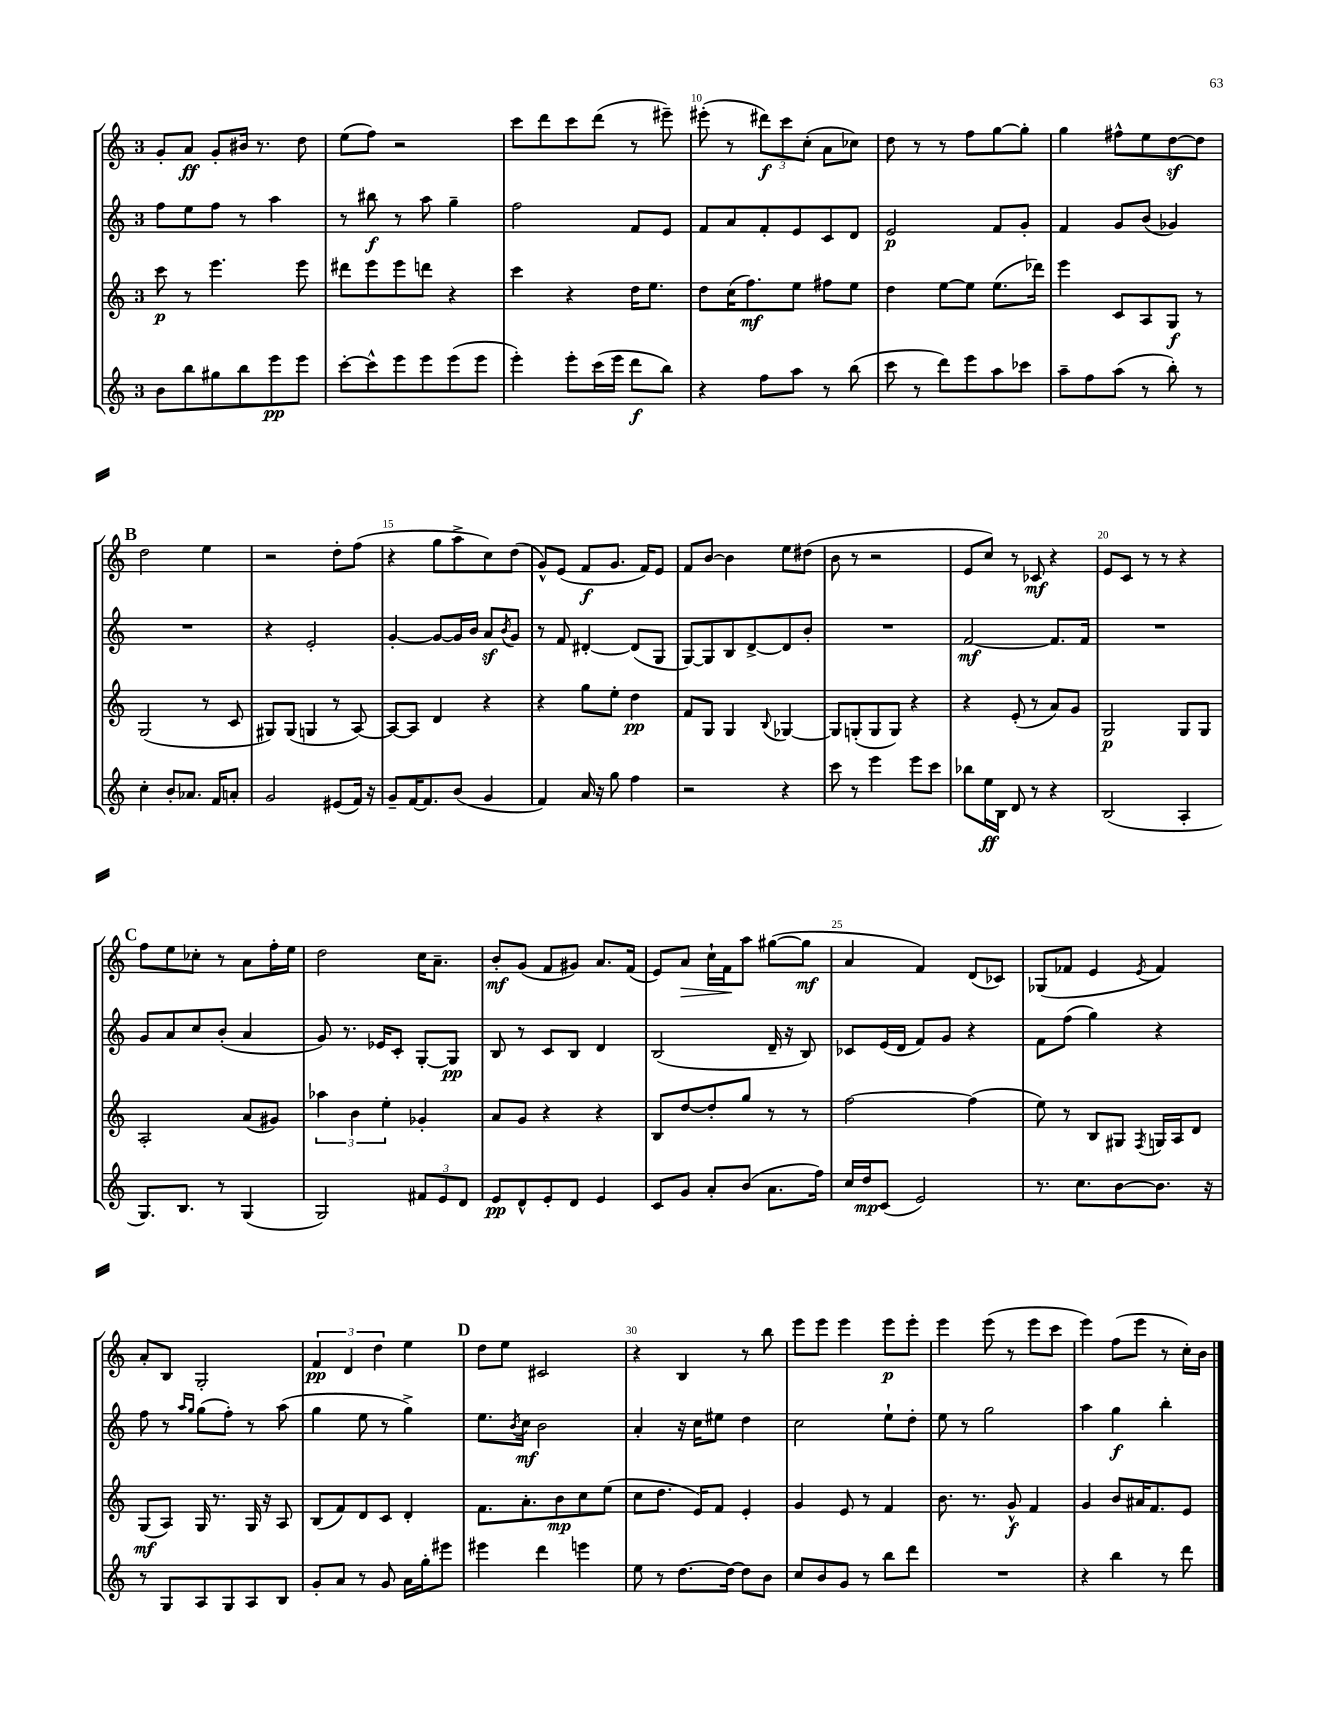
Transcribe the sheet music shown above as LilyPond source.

<<
\new StaffGroup <<
\new Staff = "s0" {
    \clef treble \key c \major \once \override Staff.TimeSignature.style = #'single-digit \time 3/4
    g'8-. a'8\ff g'8-. bis'16 r8. d''8 |
    e''8( f''8) r2 |
    c'''8 d'''8 c'''8 d'''8( r8 eis'''8--) |
    eis'''8-.( r8 \tuplet 3/2 { dis'''8\f) c'''8 c''8-.( } a'8 ces''8) |
    d''8 r8 r8 f''8 g''8~ g''8-. |
    g''4 fis''8-^ e''8 d''8~\sf d''8 |
    \mark \markup { \bold "B" } d''2 e''4 |
    r2 d''8-. f''8( |
    r4 g''8 a''8-> c''8) d''8( |
    g'8-^) e'8( f'8\f g'8. f'16) e'8 |
    f'8 b'8~ b'4 e''8 dis''8( |
    b'8 r8 r2 |
    e'8 c''8) r8 ces'8\mf r4 |
    e'8 c'8 r8 r8 r4 |
    \mark \markup { \bold "C" } f''8 e''8 ces''8-. r8 a'8 f''16-. e''16 |
    d''2 c''16 a'8.-- |
    b'8-.\mf g'8( f'8 gis'8) a'8. f'16( |
    e'8) a'8\> c''16-! f'16\! a''8 gis''8~( gis''8\mf |
    a'4 f'4) d'8( ces'8) |
    ges8( fes'8 e'4 \acciaccatura { e'8 } fes'4) |
    a'8-. b8 g2-. |
    \tuplet 3/2 { f'4\pp d'4 d''4 } e''4 |
    \mark \markup { \bold "D" } d''8 e''8 cis'2 |
    r4 b4 r8 b''8 |
    e'''8 e'''8 e'''4 e'''8\p e'''8-. |
    e'''4 e'''8( r8 e'''8 c'''8 |
    e'''4) f''8( e'''8 r8 c''16-.) b'16 \bar "|." |
}
\new Staff = "s1" {
    \clef treble \key c \major \once \override Staff.TimeSignature.style = #'single-digit \time 3/4
    f''8 e''8 f''8 r8 a''4 |
    r8 bis''8\f r8 a''8 g''4-- |
    f''2 f'8 e'8 |
    f'8 a'8 f'8-. e'8 c'8 d'8 |
    e'2\p f'8 g'8-. |
    f'4 g'8 b'8( ges'4) |
    \mark \markup { \bold "B" } R2. |
    r4 e'2-. |
    g'4~-. g'8~ g'16 b'16 a'8\sf \acciaccatura { b'8 } g'8 |
    r8 f'8 dis'4~-. dis'8( g8 |
    g8~) g8 b8 d'8~-> d'8 b'8-. |
    R2. |
    f'2~\mf f'8. f'16 |
    R2. |
    \mark \markup { \bold "C" } g'8 a'8 c''8 b'8-.( a'4 |
    g'8) r8. ees'16 c'8-. g8~-. g8\pp |
    b8 r8 c'8 b8 d'4 |
    b2( d'16-- r16 b8) |
    ces'8 e'16( d'16 f'8) g'8 r4 |
    f'8 f''8( g''4) r4 |
    f''8 r8 \grace { a''16 g''16 } g''8( f''8-.) r8 a''8( |
    g''4 e''8 r8 g''4->) |
    \mark \markup { \bold "D" } e''8. \acciaccatura { b'8 } c''16\mf b'2 |
    a'4-. r16 c''16 eis''8 d''4 |
    c''2 e''8-! d''8-. |
    e''8 r8 g''2 |
    a''4 g''4\f b''4-. \bar "|." |
}
\new Staff = "s2" {
    \clef treble \key c \major \once \override Staff.TimeSignature.style = #'single-digit \time 3/4
    c'''8\p r8 e'''4. e'''8 |
    dis'''8 e'''8 e'''8 d'''8 r4 |
    c'''4 r4 d''16 e''8. |
    d''8 c''16( f''8.\mf) e''8 fis''8 e''8 |
    d''4 e''8~ e''8 e''8.( des'''16) |
    e'''4 c'8 a8 g8\f r8 |
    \mark \markup { \bold "B" } g2( r8 c'8 |
    gis8) gis8( g4 r8 a8~) |
    a8~ a8 d'4 r4 |
    r4 g''8 e''8-. d''4\pp |
    f'8 g8 g4 \appoggiatura { b8 } ges4~ |
    ges8 g8-.( g8 g8) r4 |
    r4 e'8-.( r8 a'8) g'8 |
    g2\p g8 g8 |
    \mark \markup { \bold "C" } a2-. a'8( gis'8) |
    \tuplet 3/2 { aes''4 b'4 e''4-. } ges'4-. |
    a'8 g'8 r4 r4 |
    b8 d''8~ d''8-. g''8 r8 r8 |
    f''2~ f''4( |
    e''8) r8 b8 gis8 \acciaccatura { f8 } g16 a16 d'8 |
    g8\mf( a8) g16 r8. g16 r16 a8 |
    b8( f'8) d'8 c'8 d'4-. |
    \mark \markup { \bold "D" } f'8. a'8.-. b'8\mp c''8 e''8( |
    c''8 d''8. e'16) f'8 e'4-. |
    g'4 e'8 r8 f'4 |
    b'8. r8. g'8-^\f f'4 |
    g'4 b'8 ais'16 f'8. e'8 \bar "|." |
}
\new Staff = "s3" {
    \clef treble \key c \major \once \override Staff.TimeSignature.style = #'single-digit \time 3/4
    b'8 b''8 gis''8 b''8 e'''8\pp e'''8 |
    c'''8~-. c'''8-^ e'''8 e'''8 e'''8( e'''8 |
    e'''4-.) e'''8-. c'''16( e'''16 d'''8\f b''8) |
    r4 f''8 a''8 r8 b''8( |
    c'''8 r8 d'''8) e'''8 a''8 ces'''8 |
    a''8-- f''8 a''8( r8 b''8-.) r8 |
    \mark \markup { \bold "B" } c''4-. b'8-. aes'8. f'16 a'8-. |
    g'2 eis'8( f'16) r16 |
    g'8-- f'16~ f'8. b'8( g'4 |
    f'4) a'16 r16 g''8 f''4 |
    r2 r4 |
    c'''8 r8 e'''4 e'''8 c'''8 |
    bes''8 e''16\ff b16 d'8 r8 r4 |
    b2( a4-. |
    \mark \markup { \bold "C" } g8.) b8. r8 g4( |
    g2) \tuplet 3/2 { fis'8 e'8 d'8 } |
    e'8\pp d'8-^ e'8-. d'8 e'4 |
    c'8 g'8 a'8-. b'8( a'8. f''16) |
    c''16 d''16\mp c'8( e'2) |
    r8. c''8. b'8~ b'8. r16 |
    r8 g8 a8 g8 a8 b8 |
    g'8-. a'8 r8 g'8 a'16 g''16-. eis'''8 |
    \mark \markup { \bold "D" } eis'''4 d'''4 e'''4 |
    e''8 r8 d''8.~ d''16~ d''8 b'8 |
    c''8 b'8 g'8 r8 b''8 d'''8 |
    R2. |
    r4 b''4 r8 d'''8 \bar "|." |
}
>>
>>
\layout { \context { \Score currentBarNumber = #7 \override BarNumber.break-visibility = ##(#f #t #t) barNumberVisibility = #(every-nth-bar-number-visible 5) } }
